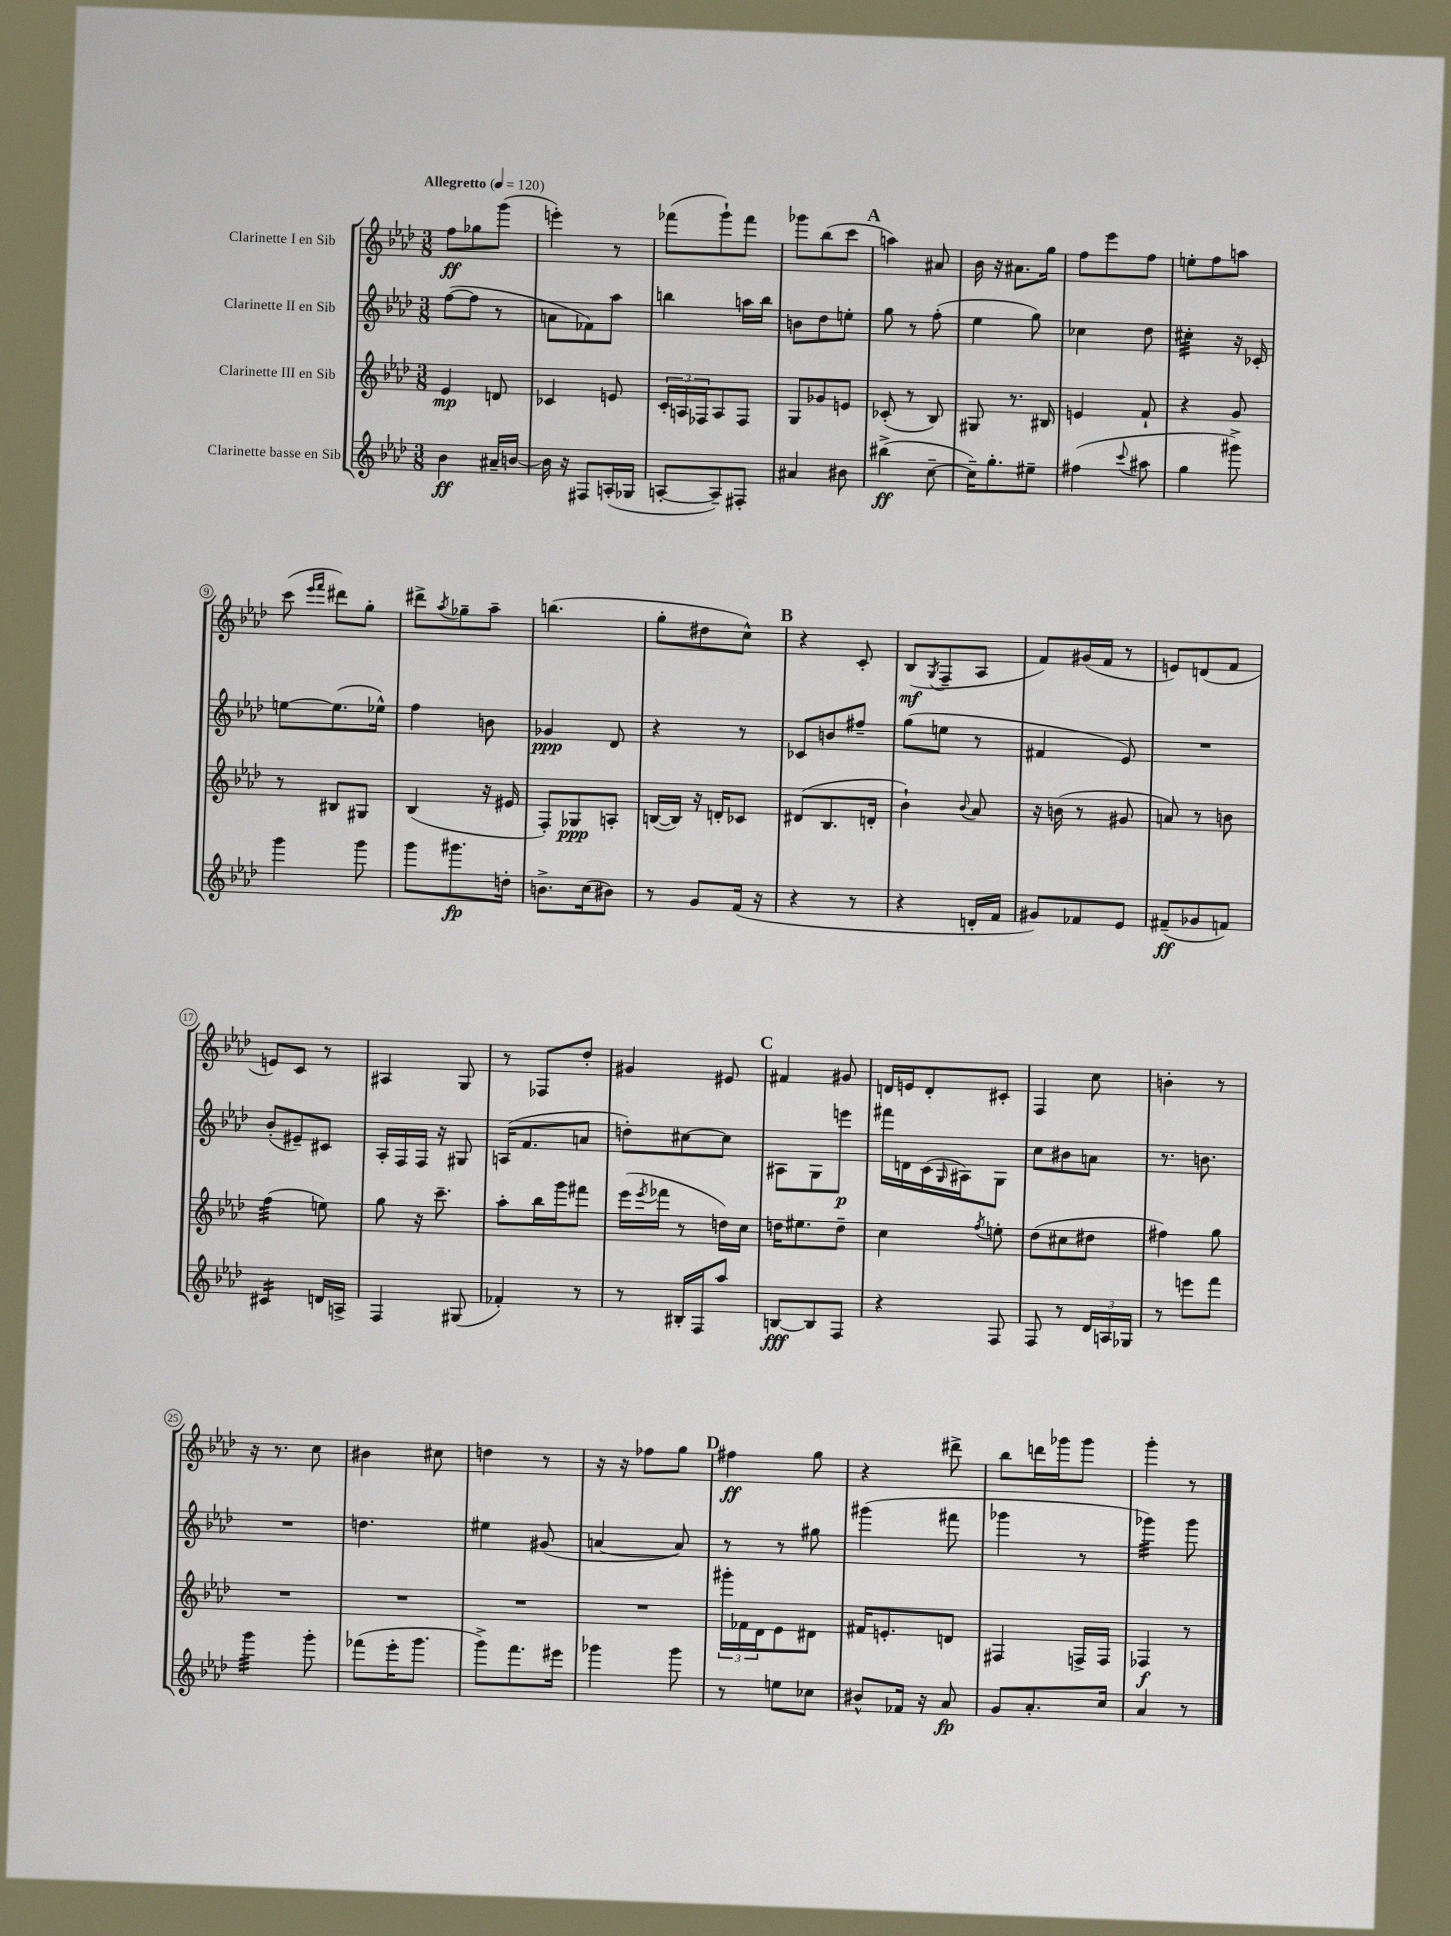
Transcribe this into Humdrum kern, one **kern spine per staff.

**kern	**kern	**kern	**kern
*staff4	*staff3	*staff2	*staff1
*clefG2	*clefG2	*clefG2	*clefG2
*k[b-e-a-d-]	*k[b-e-a-d-]	*k[b-e-a-d-]	*k[b-e-a-d-]
*M3/8	*M3/8	*M3/8	*M3/8
*MM120	*MM120	*MM120	*MM120
4b-	4e-	([8ff	8ff
.	.	8ff]	8gg-
16a#~	8d	8r	(8ggg
[16b	.	.	.
=	=	=	=
16b]	4c-	8a	4eee')
16r	.	.	.
8F#	.	8f-)	.
(16A'	8e	8aa-	8r
16G-	.	.	.
=	=	=	=
[8A'	24c'	4bb	(8fff-
.	24A	.	.
.	24F-	.	.
8A~])	8A	.	8ggg`)
8F#'	8F-	16aa	8fff-
.	.	16bb	.
=	=	=	=
4a#	8G	8b	8ggg-
.	8g-	8dd-	(8bb-
8b#	8e	8ee'	8ccc
=	=	=	=
(4bb#^	(8c-'	8gg	4aa)
.	8r	8r	.
[8cc~	8B-)	(8ff'	8a#
=	=	=	=
16cc~])	8G#	4ee-	16b-
8.gg'	.	.	16r
.	8.r	.	8.a#
8ee#~	.	8gg)	.
.	16B#	.	16gg
=	=	=	=
(4ff#	4e	4cc-	8ff
.	.	.	8eee-
8qqccc	.	.	.
8aa#	8f`	8dd-	8ff
=	=	=	=
4gg	4r	4cc#'	8ee'
.	.	.	8ff
8ggg#^)	8g	16r	8aa
.	.	16c-'	.
=	=	=	=
4ggg	8r	[8ee	(8ccc
.	.	.	16qqeee-
.	.	.	16qqfff
.	8B#	(8.ee]	8ddd#)
8ggg	8G#	.	8gg'
.	.	16ee-^^)	.
=	=	=	=
8ggg	(4B-	4ff	8ddd#^
.	.	.	8qaa-
8.ggg#	.	.	8gg-~
.	16r	8b	8aa-~
16dd'	16e#	.	.
=	=	=	=
8.b^	8F')	4g-	(4.bb
.	8G-	.	.
(16cc	.	.	.
8b#)	8A'	8d-	.
=	=	=	=
8r	([16B	4r	8gg'
.	16B])	.	.
8g	16r	.	8dd#
.	16d'	.	.
(16f	8c-	8r	8cc^^)
16r	.	.	.
=	=	=	=
4r	(8d#	8c-	4r
.	8.B-	8b	.
8r	.	8ff#~	8c'
.	16d'	.	.
=	=	=	=
4r	4b-`)	(8gg	(8B-
.	.	.	8qG
.	.	8ee	8F~
.	8qqb-	.	.
16d'	8a-	8r	8A-
16f	.	.	.
=	=	=	=
8g#)	16r	4f#	8f)
.	(16b	.	.
8f-	8r	.	(16g#
.	.	.	16f
8e-	8g#	8e-)	8r
=	=	=	=
(8f#~	8a)	4.r	8e)
8g-	8r	.	(8d
8f)	8b	.	8f
=	=	=	=
4c#	(4ff	(8b-'	8e)
.	.	8e#~)	8c
16d	8ee)	8c#	8r
16A^	.	.	.
=	=	=	=
4F	8gg	16A-'	4A#
.	.	16F	.
.	16r	16F	.
.	8.ccc~	16r	.
(8G#	.	8G#	8G
=	=	=	=
4f-')	8aa-'	(16A	8r
.	.	8.f	.
.	16bb-	.	8F-
.	16ggg	.	.
8r	8fff#	8a	8dd-'
=	=	=	=
8r	(16eee-	8dd')	4g#
.	8qeee-	.	.
.	16fff-	.	.
16B#'	8r	[8cc#	.
16F	.	.	.
8aa-	16dd)	8cc#]	8e#
.	16cc	.	.
=	=	=	=
[8B	16dd	8A#	4f#
.	8.ee#	.	.
8B]	.	8G	.
8F	8dd~	8eee	8g#
=	=	=	=
4r	4cc	16fff#	16d
.	.	16d	16e
.	.	(16c	8d'
.	.	16qqG	.
.	.	16A#)	.
.	8qff	.	.
8F	8ee'	8G	8c#'
=	=	=	=
8F	(8dd-	8cc	4F
8r	8cc#	8b#	.
24d-	8dd#	8a	8cc
24A	.	.	.
24G-	.	.	.
=	=	=	=
8r	4ff#)	8.r	4b'
8eee	.	.	.
.	.	8.b	.
8fff	8gg	.	8r
=	=	=	=
4ggg	4.r	4.r	16r
.	.	.	8.r
8ggg'	.	.	8cc
=	=	=	=
(8fff-	4.r	4.dd	4b#
16eee-'	.	.	.
8.ggg	.	.	.
.	.	.	8cc#
=	=	=	=
8ggg^)	4.r	4ee#	4dd
8.fff	.	.	.
.	.	(8g#	8r
16eee#	.	.	.
=	=	=	=
4ggg-	4.r	[4a	16r
.	.	.	16r
.	.	.	8ff-
8ggg-	.	8a])	8gg
=	=	=	=
8r	24ggg#'	8r	4ff#
.	24f-	.	.
.	24d-	.	.
8ee	8e-	8r	.
8cc-	8d#	8gg#	8gg
=	=	=	=
8b#^^	16f#	(4ggg#	4r
.	8.e'	.	.
16f-	.	.	.
16r	.	.	.
8a-	8d	8fff#	8ddd#^
=	=	=	=
8g	4F#	4ggg-	8bb-
8.a-'	.	.	16ddd
.	.	.	16ggg-
.	16F^	8r	8ggg-
16cc	16F	.	.
=	=	=	=
4a-	4F-	4ggg-)	4ggg'
8r	8r	8ggg-	8r
==	==	==	==
*-	*-	*-	*-
